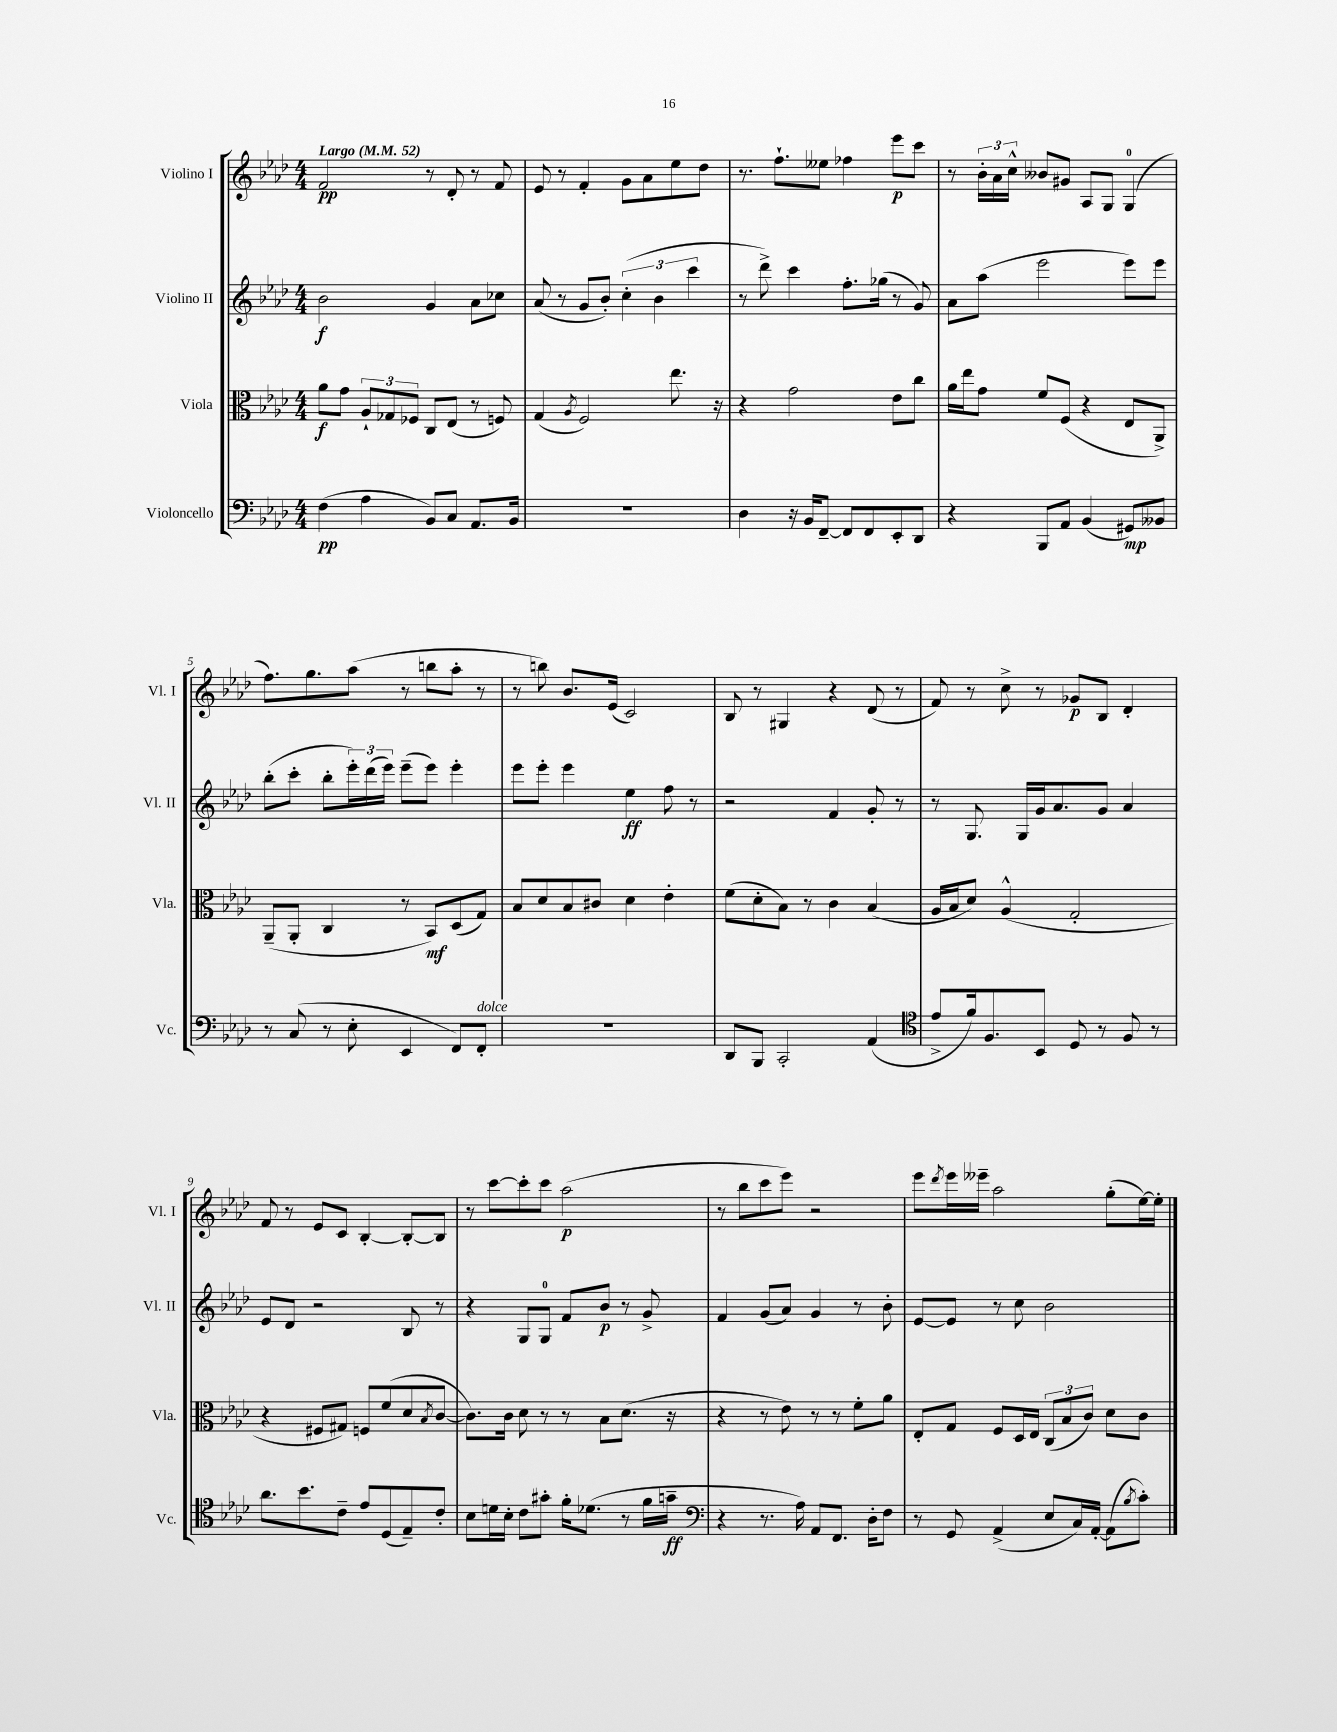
<<
\new StaffGroup <<
\new Staff = "s0" \with { instrumentName = "Violino I" shortInstrumentName = "Vl. I" } {
    \clef treble \key aes \major \numericTimeSignature \time 4/4 \tempo "Largo" 4 = 52
    f'2\pp r8 des'8-. r8 f'8 |
    ees'8 r8 f'4-. g'8 aes'8 ees''8 des''8 |
    r8. f''8.-! eeses''8 fes''4 ees'''8\p c'''8 |
    r8 \tuplet 3/2 { bes'16-. aes'16 c''16-^ } beses'8 gis'8 aes8 g8 g4-0( |
    f''8.) g''8. aes''8( r8 b''8 aes''8-. r8 |
    r8 b''8) bes'8. ees'16( c'2) |
    bes8 r8 gis4 r4 des'8( r8 |
    f'8) r8 c''8-> r8 ges'8\p bes8 des'4-. |
    f'8 r8 ees'8 c'8 bes4~-. bes8~-. bes8 |
    r8 c'''8~ c'''8-. c'''8 aes''2\p( |
    r8 bes''8 c'''8 ees'''8) r2 |
    ees'''8 \acciaccatura { des'''8 } ees'''16 eeses'''16-- aes''2 g''8-.( ees''16~) ees''16-. \bar "|." |
}
\new Staff = "s1" \with { instrumentName = "Violino II" shortInstrumentName = "Vl. II" } {
    \clef treble \key aes \major \numericTimeSignature \time 4/4
    bes'2\f g'4 aes'8 ces''8 |
    aes'8( r8 g'8 bes'8-.) \tuplet 3/2 { c''4-.( bes'4 c'''4 } |
    r8 des'''8->) c'''4 f''8.-. ges''16( r8 g'8) |
    aes'8 aes''8( ees'''2 ees'''8) ees'''8 |
    bes''8-.( c'''8-. bes''8-. \tuplet 3/2 { ees'''16-.) des'''16( ees'''16) } ees'''8--( ees'''8) ees'''4-. |
    ees'''8 ees'''8-. ees'''4 ees''4\ff f''8 r8 |
    r2 f'4 g'8-. r8 |
    r8 g8. g16 g'16 aes'8. g'8 aes'4 |
    ees'8 des'8 r2 bes8 r8 |
    r4 g8 g8-0 f'8 bes'8\p r8 g'8-> |
    f'4 g'8( aes'8) g'4 r8 bes'8-. |
    ees'8~ ees'8 r8 c''8 bes'2 \bar "|." |
}
\new Staff = "s2" \with { instrumentName = "Viola" shortInstrumentName = "Vla." } {
    \clef alto \key aes \major \numericTimeSignature \time 4/4
    aes'8\f g'8 \tuplet 3/2 { aes8-! ges8 fes8 } c8 ees8( r8 f8) |
    g4( \acciaccatura { aes8 } f2) ees''8. r16 |
    r4 g'2 ees'8 c''8 |
    aes'16 ees''16 g'8 f'8 f8( r4 ees8 aes,8->) |
    aes,8--( aes,8-. c4 r8 bes,8\mf) des8( g8) |
    bes8 des'8 bes8 cis'8 des'4 ees'4-. |
    f'8( des'8-. bes8) r8 c'4 bes4( |
    aes16 bes16 des'8) aes4-^( g2-. |
    r4 fis8 gis8) f8 f'8( des'8 \acciaccatura { bes8 } c'8~ |
    c'8.) c'16 des'8 r8 r8 bes8 des'8.( r16 |
    r4 r8 ees'8) r8 r8 f'8-. aes'8 |
    ees8-. g8 f8 des16 ees16 \tuplet 3/2 { c8( bes8 c'8) } des'8 c'8 \bar "|." |
}
\new Staff = "s3" \with { instrumentName = "Violoncello" shortInstrumentName = "Vc." } {
    \clef bass \key aes \major \numericTimeSignature \time 4/4
    f4\pp( aes4 bes,8) c8 aes,8. bes,16 |
    r1 |
    des4 r16 bes,16 f,8~-- f,8 f,8 ees,8-. des,8 |
    r4 bes,,8 aes,8 bes,4( gis,8\mp) beses,8 |
    r8 c8( r8 ees8-. ees,4 f,8) f,8-.^\markup { \italic "dolce" } |
    R1 |
    des,8 bes,,8 c,2-. aes,4( |
    \clef tenor ees'8-> f'16) f8. bes,8 des8 r8 f8 r8 |
    aes'8. bes'8. c'8-- ees'8 des8( ees8--) c'8-. |
    bes8 d'16 bes16-. c'8 gis'8-. f'16-. des'8.( r8 f'16 g'16--\ff |
    \clef bass r4 r8. aes16) aes,8 f,8. des16-. f8 |
    r8 g,8 aes,4->( ees8 c16) aes,16~-. aes,8( \acciaccatura { bes8 } c'8-.) \bar "|." |
}
>>
>>
